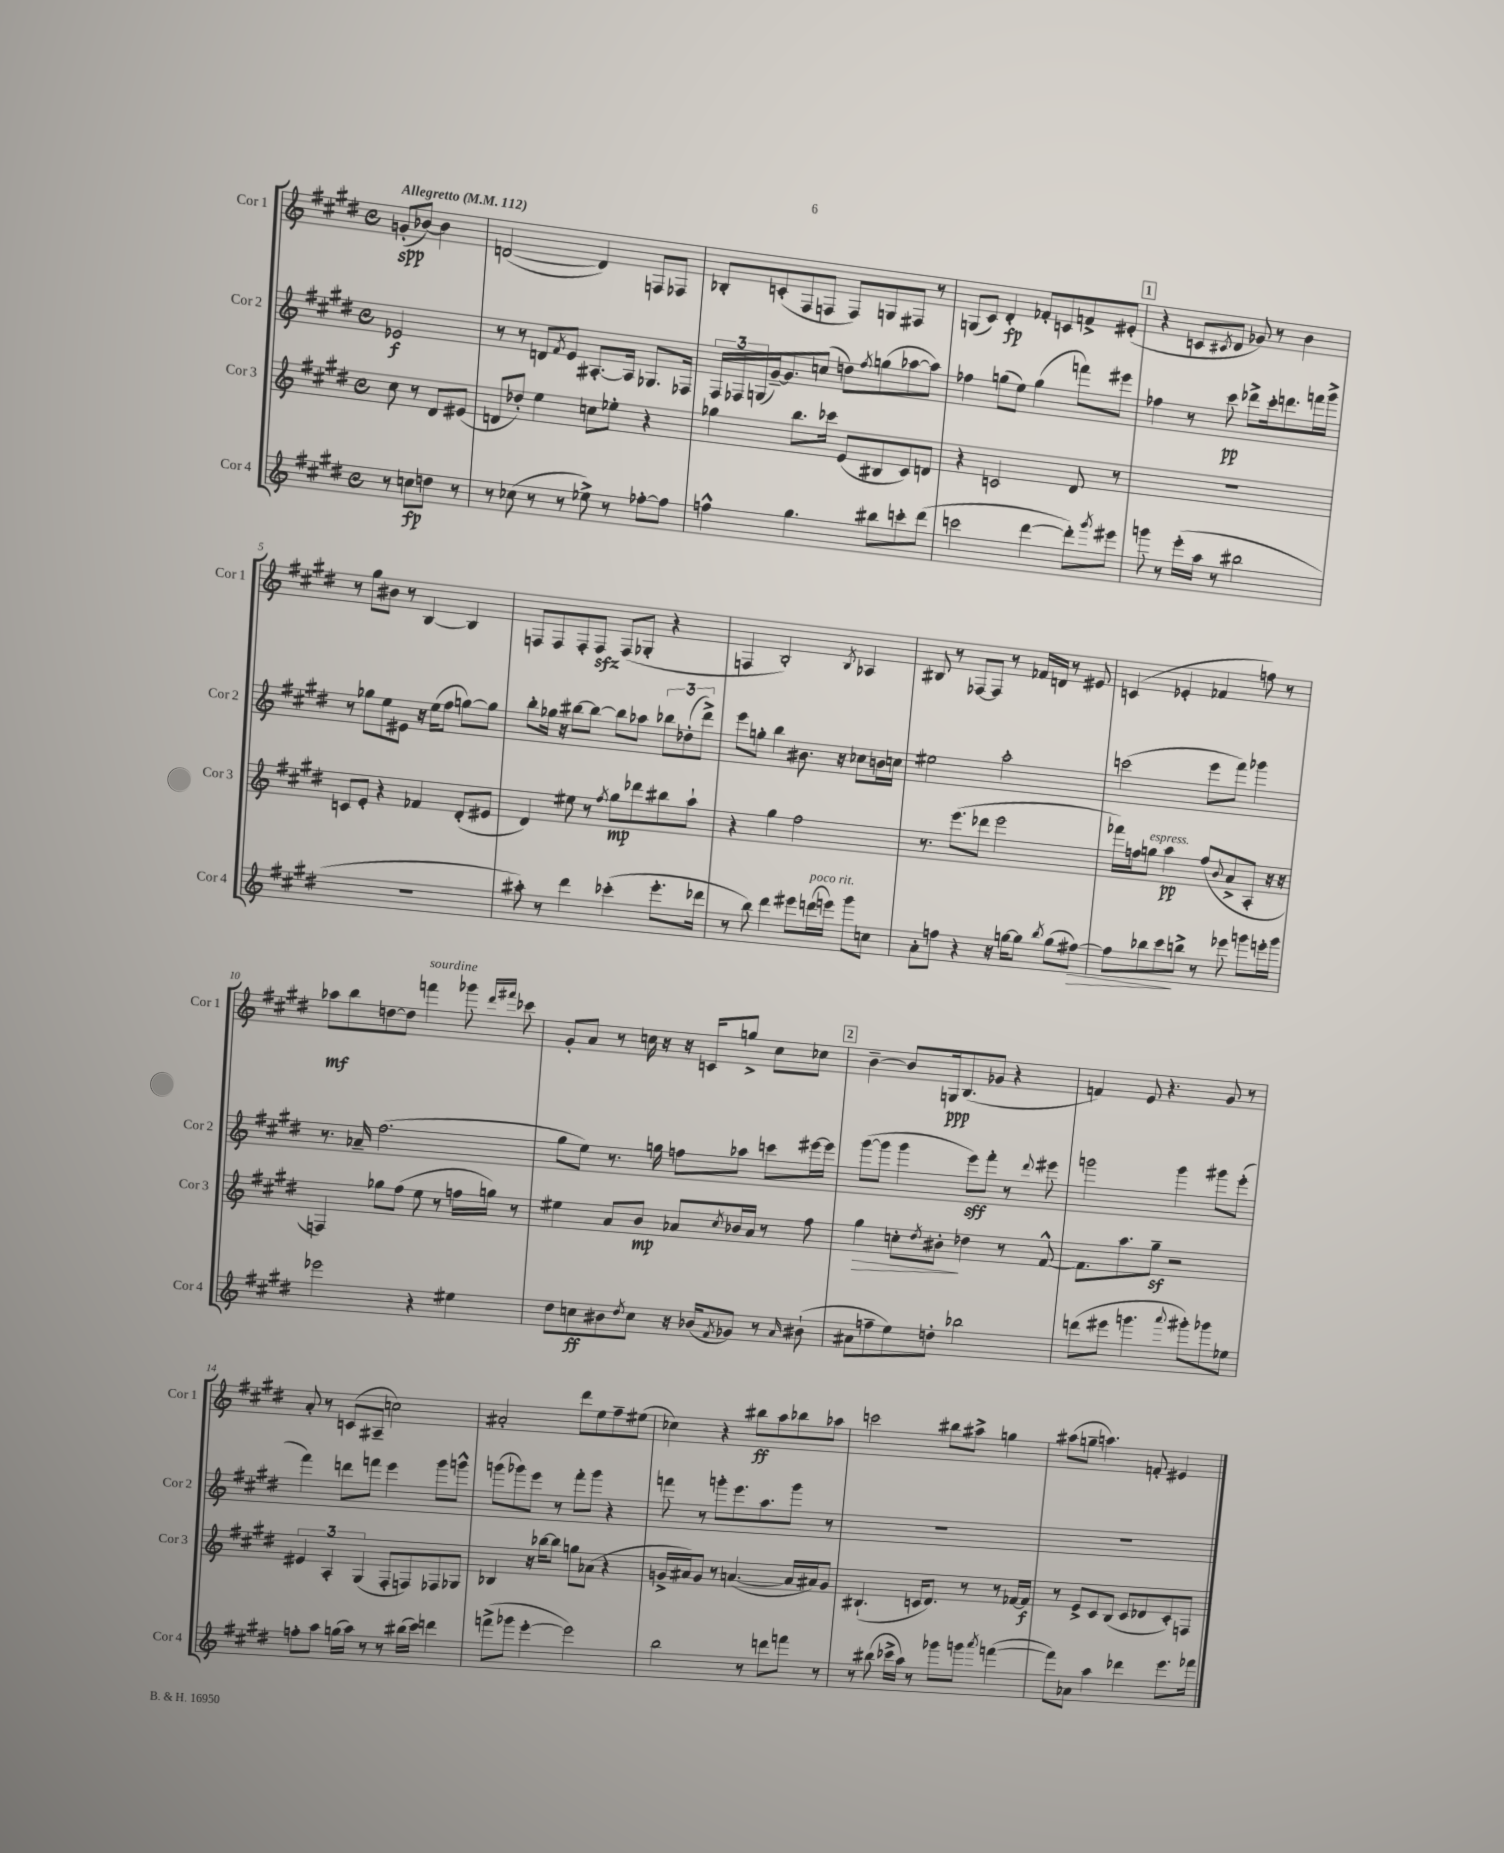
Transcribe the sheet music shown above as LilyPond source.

<<
\new StaffGroup <<
\new Staff = "s0" \with { instrumentName = "Cor 1" shortInstrumentName = "Cor 1" } {
    \clef treble \key e \major \defaultTimeSignature \time 4/4 \partial 2 \tempo "Allegretto" 4 = 112
    g'8-.\spp( bes'8~) bes'4 |
    d'2~( d'4) f8 fes8 |
    bes8-. c'8-.( fis8 f8 f8) g8 fis8 r8 |
    g8( cis'8) dis'4-.\fp fes'8-. c'8 f'8-> eis'8-.( |
    \mark \markup { \box "1" } r4 c'8 \acciaccatura { cis'8 } dis'8 ges'8) r8 b'4 |
    r8 gis''8 bis'8 r8 b4~ b4 |
    f8 f8 f8-. f8\sfz f8( ges8-. r4 |
    f4 b2-.) \acciaccatura { b8 } aes4 |
    bis8 r8 fes8~ fes8 r8 fes'16 d'16 r8 eis'8 |
    c'4( ees'4-. fes'4 f''8) r8 |
    aes''8\mf b''8 d''8~ d''8 f'''4^\markup { \italic "sourdine" } ges'''8 \grace { dis'''16 fis'''16 } ces'''8 |
    gis'8-. a'8 r8 c''16 r16 r16 c'16 g''8-> c''8 ces''8 |
    \mark \markup { \box "2" } b'4~-- b'8 g16\ppp b8.( ges'8 r4 |
    f'4) e'8 r4. gis'8 r8 |
    a'8-. r8 c'8( ais8-- c''2) |
    ais'2-. dis'''8 e''8 fis''8-- eis''8( |
    ces''4) r4 bis''8\ff a''8 bes''8 aes''8 |
    c'''2 bis''8 ais''8-> g''4 |
    ais''8( g''8-- a''4.) f'8-. eis'4 \bar "|." |
}
\new Staff = "s1" \with { instrumentName = "Cor 2" shortInstrumentName = "Cor 2" } {
    \clef treble \key e \major \defaultTimeSignature \time 4/4 \partial 2
    ees'2\f |
    r8 r8 d'8 \acciaccatura { fis'8 } e'8 ais8.~-. ais16 ges8. fes16 |
    \tuplet 3/2 { fis16 fes16 g16( } gis'16~--) gis'8. c''8( d''8) \acciaccatura { fis''8 } g''8( aes''8~ aes''8) |
    fes''4 g''8( e''8) g''4( f'''8) eis'''8 |
    \mark \markup { \box "1" } fes''4 r8 cis'''8\pp des'''8-> cis'''16-. d'''8. f'''16 gis'''16-> |
    r8 ges''8 e''8 eis'8 r16 e''16( fis''8 g''8~) g''8 |
    b''8-. ges''16 r16 bis''8~ bis''8~ bis''8 aes''8 \tuplet 3/2 { bes''8 des''8-.( dis'''8->) } |
    e'''8 g''8-. b''4 bis'8. r16 ces''8 b'16 c''16 |
    eis''2 a''2-. |
    c'''2( e'''8 fis'''8) ges'''4 |
    r8. aes'16-- fis''2.( |
    gis''8 e''8) r8. g''16 f''8 aes''8 c'''8 eis'''16~ eis'''16 |
    \mark \markup { \box "2" } gis'''8~( gis'''8 gis'''4 e'''8\sff) fis'''8-. r8 \appoggiatura { dis'''8 } eis'''8 |
    g'''2 g'''4 gis'''8 e'''8-.( |
    fis'''4) d'''8 f'''8 e'''4 gis'''8 g'''8-^ |
    g'''8( ges'''8) e'''8 r8 fis'''8-. ges'''8 r4 |
    f'''8 r8 g'''8-. e'''8. a''8. g'''8 r8 |
    R1 |
    R1 \bar "|." |
}
\new Staff = "s2" \with { instrumentName = "Cor 3" shortInstrumentName = "Cor 3" } {
    \clef treble \key e \major \defaultTimeSignature \time 4/4 \partial 2
    cis''8 r8 dis'8 eis'8( |
    d'8 des''8-.) e''4 c''8 ees''8-. r4 |
    ges''4 b''8. ces'''16 e'8( bis8 cis'8) d'8 |
    r4 c'2 dis'8 r8 |
    \mark \markup { \box "1" } R1 |
    c'8 e'8-. r4 fes'4 dis'8-.( eis'8 |
    dis'4) eis''8 r8 \acciaccatura { fis''8 } gis''8\mp des'''8 bis''8 a''8-! |
    r4 gis''4 fis''2 |
    r8. e'''8.( des'''8 e'''2 |
    fes'''16) f''16 g''8^\markup { \italic "espress." } a''4\pp f''8( \appoggiatura { b'8 } a'8-> a8-. r16 r16 |
    f4) ges''8 fis''8( e''8 r8 f''16 g''16) r8 |
    eis''4 a'8 b'8\mp aes'8 \acciaccatura { cis''8 } bes'16 aes'16 r8 fis''8 |
    \mark \markup { \box "2" } gis''4\> c''8-. \acciaccatura { dis''8 } bis'8-.\! des''4 r8 fis'8~-^ |
    fis'8. a''8. gis''8--\sf r2 |
    \tuplet 3/2 { eis'4 a4-. gis4( } fis8-. f8) fes8 ges8 |
    bes4 r16 bes''16~ bes''8 g''8 aes'8( r4 |
    g'16-> ais'16) g'8 r8 a'4.~( a'16 ais'16) g'8 |
    bis4.-!( c'16 dis'8.) r8 r8 fes'16~ fes'16\f |
    r8 e'8-> cis'8 b8( cis'8 des'8 cis'8-.) f8 \bar "|." |
}
\new Staff = "s3" \with { instrumentName = "Cor 4" shortInstrumentName = "Cor 4" } {
    \clef treble \key e \major \defaultTimeSignature \time 4/4 \partial 2
    r8 c''8\fp d''8 r8 |
    r8 ces''8( r8 r8 ees''8->) r8 fes''8~-. fes''8 |
    f''4-^ gis''4. bis''8 c'''8-. dis'''8( |
    c'''2 dis'''4~ dis'''8-.) \acciaccatura { gis'''8 } eis'''8 |
    \mark \markup { \box "1" } g'''8 r8 e'''16-.( a''16 r8 bis''2 |
    R1 |
    ais''8-.) r8 dis'''4 ces'''4-.( e'''8.-. des'''16 |
    r8 b''8) dis'''4 eis'''8 d'''16^\markup { \italic "poco rit." }( e'''16) gis'''8 c''8 |
    a'8-. f''8 r4 r16 g''16~ g''8 \acciaccatura { b''8 } g''8( fis''8~\>) |
    fis''8 bes''8 cis'''8\! b''8-> r8 ees'''8 g'''8 e'''16-. g'''16 |
    ees'''2 r4 eis''4 |
    dis''8 c''8\ff bis'8 \acciaccatura { dis''8 } c''8 r16 bes'16( \acciaccatura { fis'8 } ges'8) r8 \grace { a'16 } bis'8-!( |
    \mark \markup { \box "2" } ais'8 f''8-- e''8) d''8-. bes''2 |
    d'''8( eis'''8 g'''4. \appoggiatura { a'''8 } gis'''8-.) ges'''8 ees''8 |
    f''8-. a''8 g''16( a''16) r8 r8 bis''16( cis'''16) d'''4 |
    f'''8->( ges'''8 e'''4~-. e'''2) |
    b''2 r8 d'''8 f'''8 r8 |
    r8 bis''8( ces'''16-> a''16) r8 ges'''8 g'''8 \acciaccatura { a'''8 } f'''4~( |
    f'''8) aes'8 a''4 des'''4 e'''8. fes'''16 \bar "|." |
}
>>
>>
